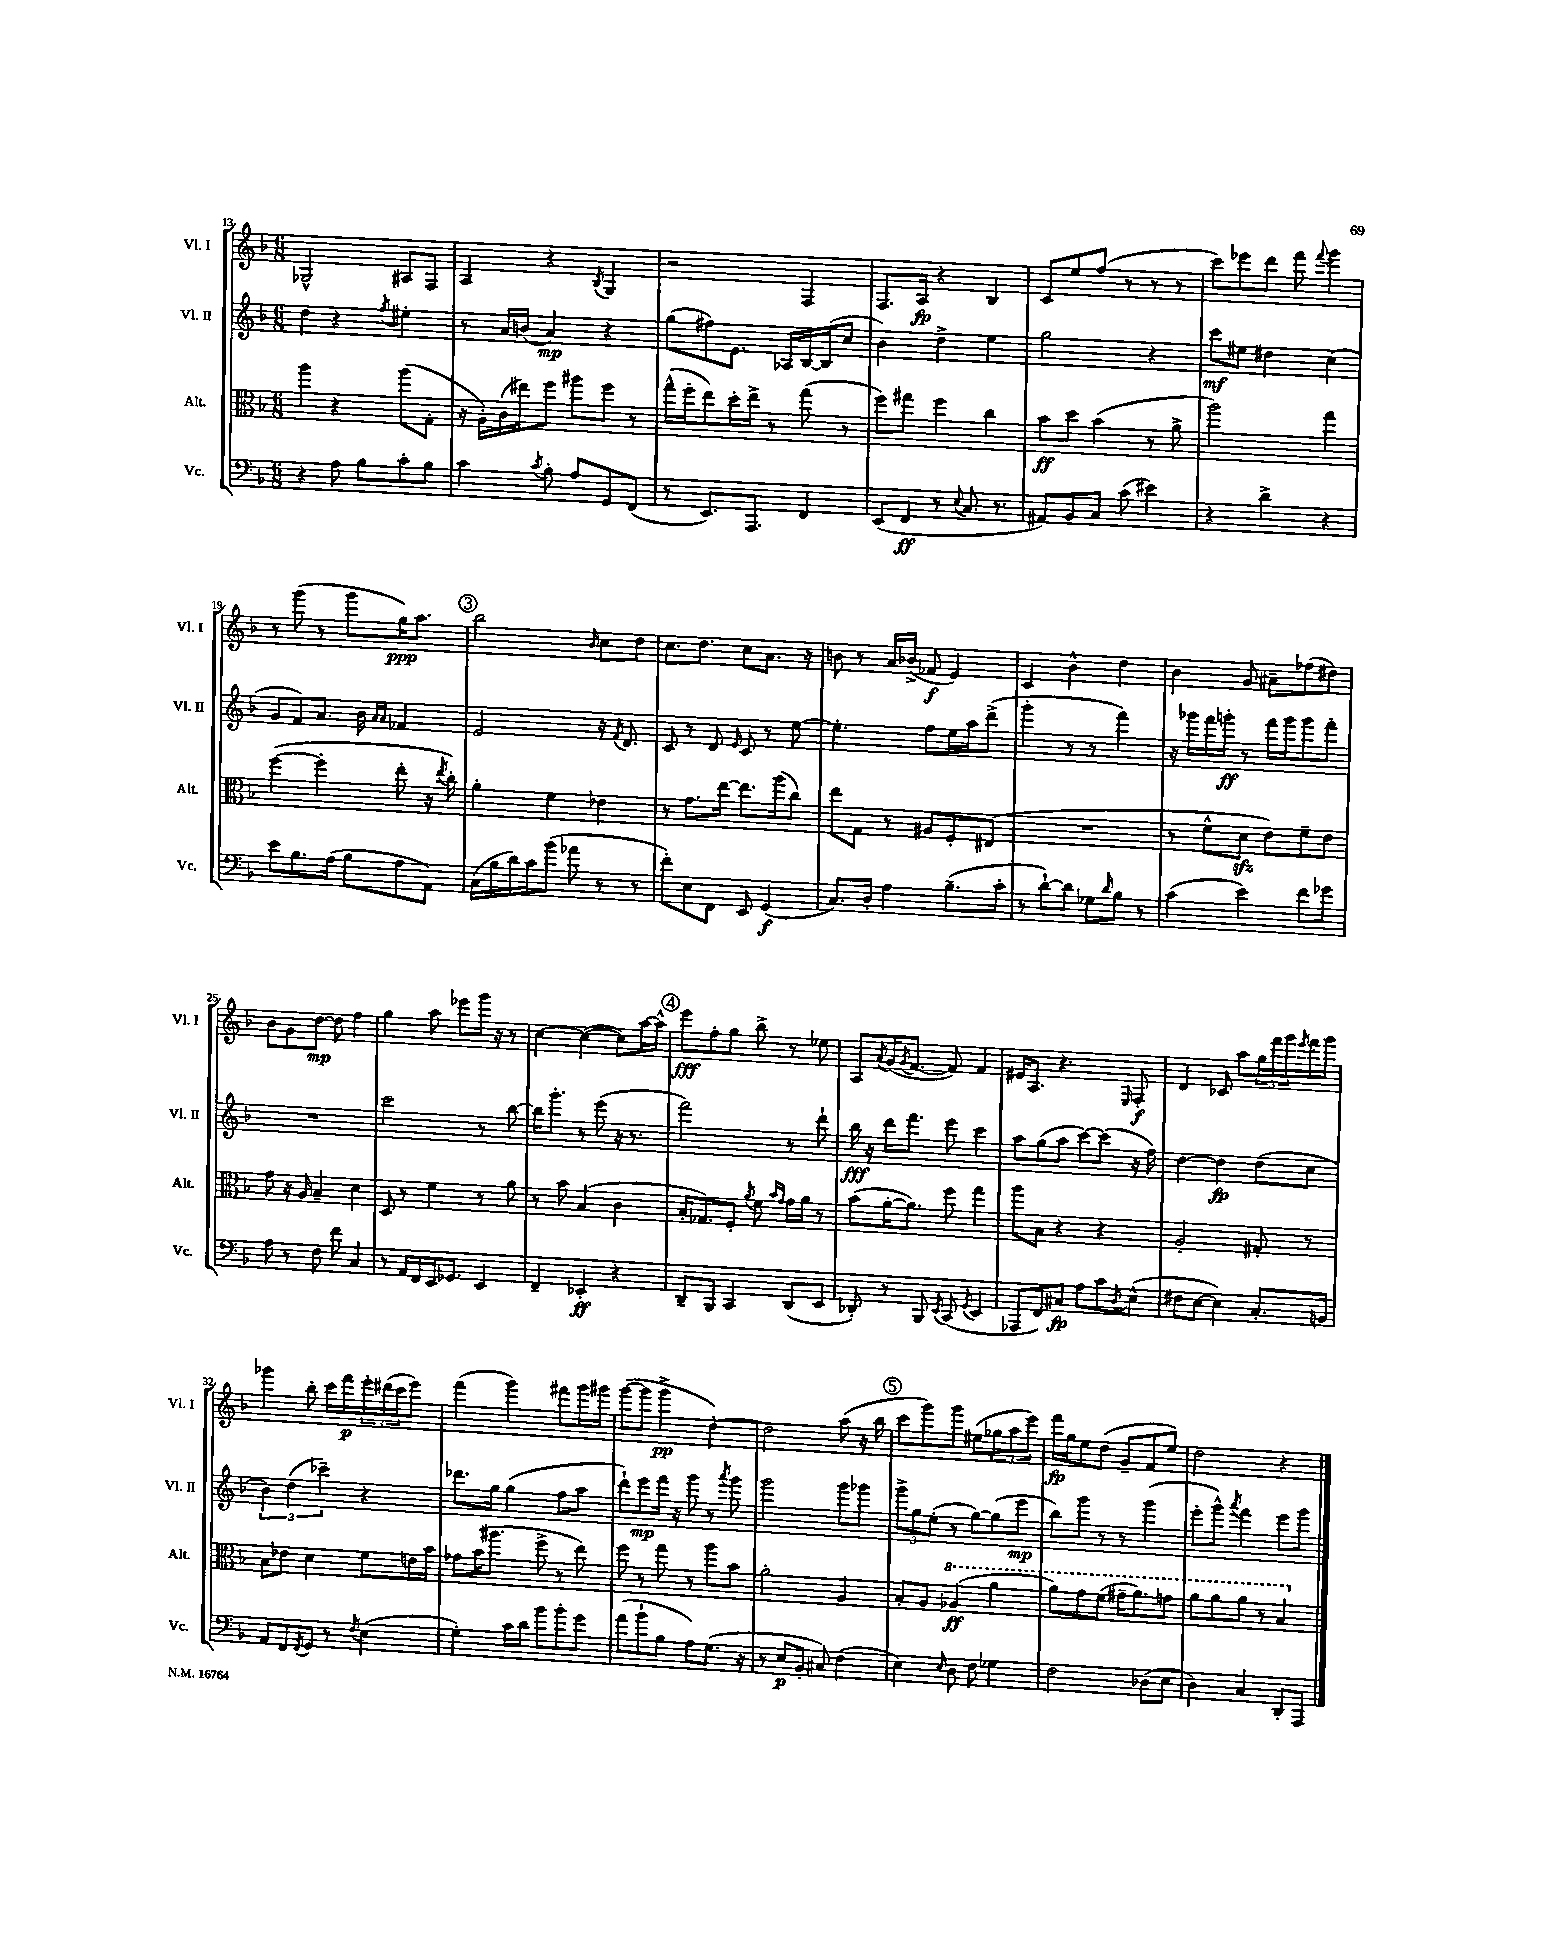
<<
\new StaffGroup <<
\new Staff = "s0" \with { instrumentName = "Vl. I" shortInstrumentName = "Vl. I" } {
    \clef treble \key f \major \numericTimeSignature \time 6/8
    ges2-^ ais8 f8 |
    a4 r4 \acciaccatura { bes8 } g4 |
    r2 f4 |
    f8. a16\fp r4 bes4 |
    c'8 e''8 f''8( r8 r8 r8 |
    c'''8) ees'''8 d'''8 f'''8 \appoggiatura { f'''8 } g'''4 |
    r8 g'''8( r8 g'''8 g''16\ppp) a''8. |
    \mark \markup { \circle "3" } bes''2 \grace { bes'16 } c''8 d''8 |
    c''8. d''8. c''8 a'8. r16 |
    b'8 r8 a'16 bes'16->( fes'8\f e'4) |
    c'4 bes'4-^ d''4 |
    bes'4 g'8 ais'8-- fes''8( dis''8) |
    bes'8 g'8 d''8~\mp d''8 f''4 |
    g''4 a''8 ees'''8 g'''16 r16 r8 |
    c''4~ c''4~( c''8) a''16~ a''16-^ |
    \mark \markup { \circle "4" } e'''8\fff f''8-. g''8 bes''8-> r8 ees''8 |
    a8 \acciaccatura { a'8 } g'16( \acciaccatura { g'8 } f'8.~ f'8) f'4 |
    eis'16 a8. r4. \grace { e16 } f8-.\f |
    d'4 ces'8 a''8 \tuplet 3/2 { g''16 f'''16 g'''16 } \acciaccatura { e'''8 } f'''16 g'''16 |
    ges'''4 bes''8-. c'''16 f'''16\p \tuplet 3/2 { e'''16-. dis'''16( c'''16 } e'''8) |
    f'''4( g'''4) fis'''8 g'''16 gis'''16 |
    g'''8~( g'''8 g'''4->\pp d''4~-.) |
    d''2 a''8( r16 bes''16 |
    \mark \markup { \circle "5" } c'''8 g'''8) g'''8 eis''8( \tuplet 3/2 { ges''8 a''8 e'''8) } |
    f'''16\fp g''16 e''8 d''8( g'8-- f'8 e''8) |
    d''2 r4 \bar "|." |
}
\new Staff = "s1" \with { instrumentName = "Vl. II" shortInstrumentName = "Vl. II" } {
    \clef treble \key f \major \numericTimeSignature \time 6/8
    d''4 r4 \acciaccatura { f''8 } eis''4-. |
    r8 a'16 b'16( a'4\mp) r4 |
    g''8( fis''8) e'8. aes16 bes16~ bes16( c''8 |
    bes'4) d''4-> e''4 |
    g''2 r4 |
    c'''8\mf eis''8 dis''4 c''4( |
    g'8 f'8) a'8. bes'16 \grace { a'16 a'16 } fes'4 |
    \mark \markup { \circle "3" } e'2 r16 \acciaccatura { f'8 } d'8. |
    c'8 r8 d'8 \grace { e'16 } c'8 r8 e''8~ |
    e''4.-. f''8 e''16 a''16 d'''8->( |
    g'''4-. r8 r8 f'''4) |
    r16 ges'''16 f'''16 g'''16-.\ff r8 f'''16 g'''16 g'''8 f'''8-. |
    R2. |
    c'''2 r8 bes''8~ |
    bes''16 g'''8.-. r8 e'''8( r16 r8. |
    \mark \markup { \circle "4" } f'''2) r8 d'''8-! |
    bes''16\fff r16 d'''16 f'''8. e'''8 c'''4 |
    a''8 g''8( a''8 c'''8~) c'''8( r16 f''16) |
    d''4~ d''4\fp d''8( c''8 |
    \tuplet 3/2 { bes'4) d''4( ces'''4--) } r4 |
    des'''8. g''16 g''4( f''8 a''8 |
    d'''8-!) e'''8\mp f'''16 r16 g'''8 r8 \acciaccatura { a'''8 } g'''8 |
    g'''2 g'''8 ges'''8 |
    \mark \markup { \circle "5" } \tuplet 3/2 { g'''8-> g''8 e''8-.( } r8 g''8~) g''8( e'''8\mp |
    bes''8) g'''8 r8 r8 g'''4( |
    e'''8-. g'''8-^) \acciaccatura { a'''8 } f'''4 e'''8 g'''8 \bar "|." |
}
\new Staff = "s2" \with { instrumentName = "Alt." shortInstrumentName = "Alt." } {
    \clef alto \key f \major \numericTimeSignature \time 6/8
    a''4 r4 a''8( g8-. |
    r16 a16-.) c'16( eis''16) f''8 ais''8 f''8 r8 |
    g''16-^( f''16-. e''8) d''16-. e''16-> r8 g''8( r8 |
    f''8) gis''8 f''4 c''4 |
    bes'8\ff d''8 bes'4( r8 a'8-> |
    a''2) g''4 |
    f''4~( f''4-. e''8-. r16 \acciaccatura { e''8 } c''16-.) |
    \mark \markup { \circle "3" } a'4-. f'4 ees'4 |
    r8 g'8. e''16~ e''8. a''16( c''8) |
    e''8 g8 r8 ais8 f8-. eis8( |
    R2. |
    r8 f'8-^ d'8\sfz e'8) f'8-- e'8 |
    g'8 r16 a16 bes4-- d'4 |
    d8 r8 f'4 r8 a'8 |
    r8 bes'8 bes4( c'4 |
    \mark \markup { \circle "4" } bes16-. ges8.) f8-. \acciaccatura { a'8 } f'8 \grace { bes'16 g'16 } g'16 a'16 r8 |
    bes'8( a'16~-. a'8.) f''8 g''4 |
    a''8 bes8 r4 r4 |
    a2-. gis8-. r8 |
    bes8 ees'8 d'4 f'8 e'16 bes'16 |
    ges'8 bes'16( ais''8. f''8-> r8 e''8) |
    f''8 r8 g''8 r8 a''8 bes'8 |
    a'2-. a4 |
    \mark \markup { \circle "5" } bes8-. a8 \ottava #1 aes'4\ff( a''4 |
    a''8) g''8 f''8( gis''16-- a''8.) g''8 |
    a''8 a''8 a''8 r8 bes'4 \ottava #0 \bar "|." |
}
\new Staff = "s3" \with { instrumentName = "Vc." shortInstrumentName = "Vc." } {
    \clef bass \key f \major \numericTimeSignature \time 6/8
    r4 a8 bes8 c'8-. bes8 |
    c'4 \acciaccatura { c'8 } bes8-. a8 g,8 f,8( |
    r8 e,8.) a,,8. f,4 |
    e,8( f,8\ff r8 \appoggiatura { e8 } c8. r8. |
    ais,8) bes,8 c8 c'8( eis'4) |
    r4 d'4-> r4 |
    e'8 bes8. a16( bes8 a8 a,8) |
    \mark \markup { \circle "3" } c16( bes16 d'16) c'16 bes'8( aes'8 r8 r8 |
    f'8-.) e8 f,8 e,8 g,4\f( |
    c8.) d16-. a4 bes8.--( c'16-. |
    r8 d'8~-!) d'8 ges8 \grace { d'16 } bes8 r8 |
    c'4( e'4) f'8 ges'8 |
    a8 r8 f8 f'8 c4 |
    r8 a,16 f,16 e,16 ges,8. e,4 |
    f,4-- ees,4-.\ff r4 |
    \mark \markup { \circle "4" } d,8-- bes,,8 c,4 d,8( e,8 |
    des,8-.) r8 bes,,8 \acciaccatura { e,8 } c,8( \acciaccatura { g,8 } e,4 |
    aes,,8 f,8) cis8\fp a8 c'8 \acciaccatura { d8 } e8-^( |
    fis8 e8~ e4) c8.-. b,16 |
    a,8 f,8 \acciaccatura { f,8 } g,8 r8 \acciaccatura { f8 } e4( |
    g4-.) c'16 d'16 bes'8 bes'8-. g'8 |
    a'8( bes'8-! bes8 a8) g8.( r16 |
    r8 e8\p bes,8-. cis8) f4( |
    \mark \markup { \circle "5" } e4) \grace { e16 } d8 f8 ges4 |
    f2 des8( e8 |
    d4) c4 d,8-. a,,8 \bar "|." |
}
>>
>>
\layout { \context { \Score currentBarNumber = #13 } }
